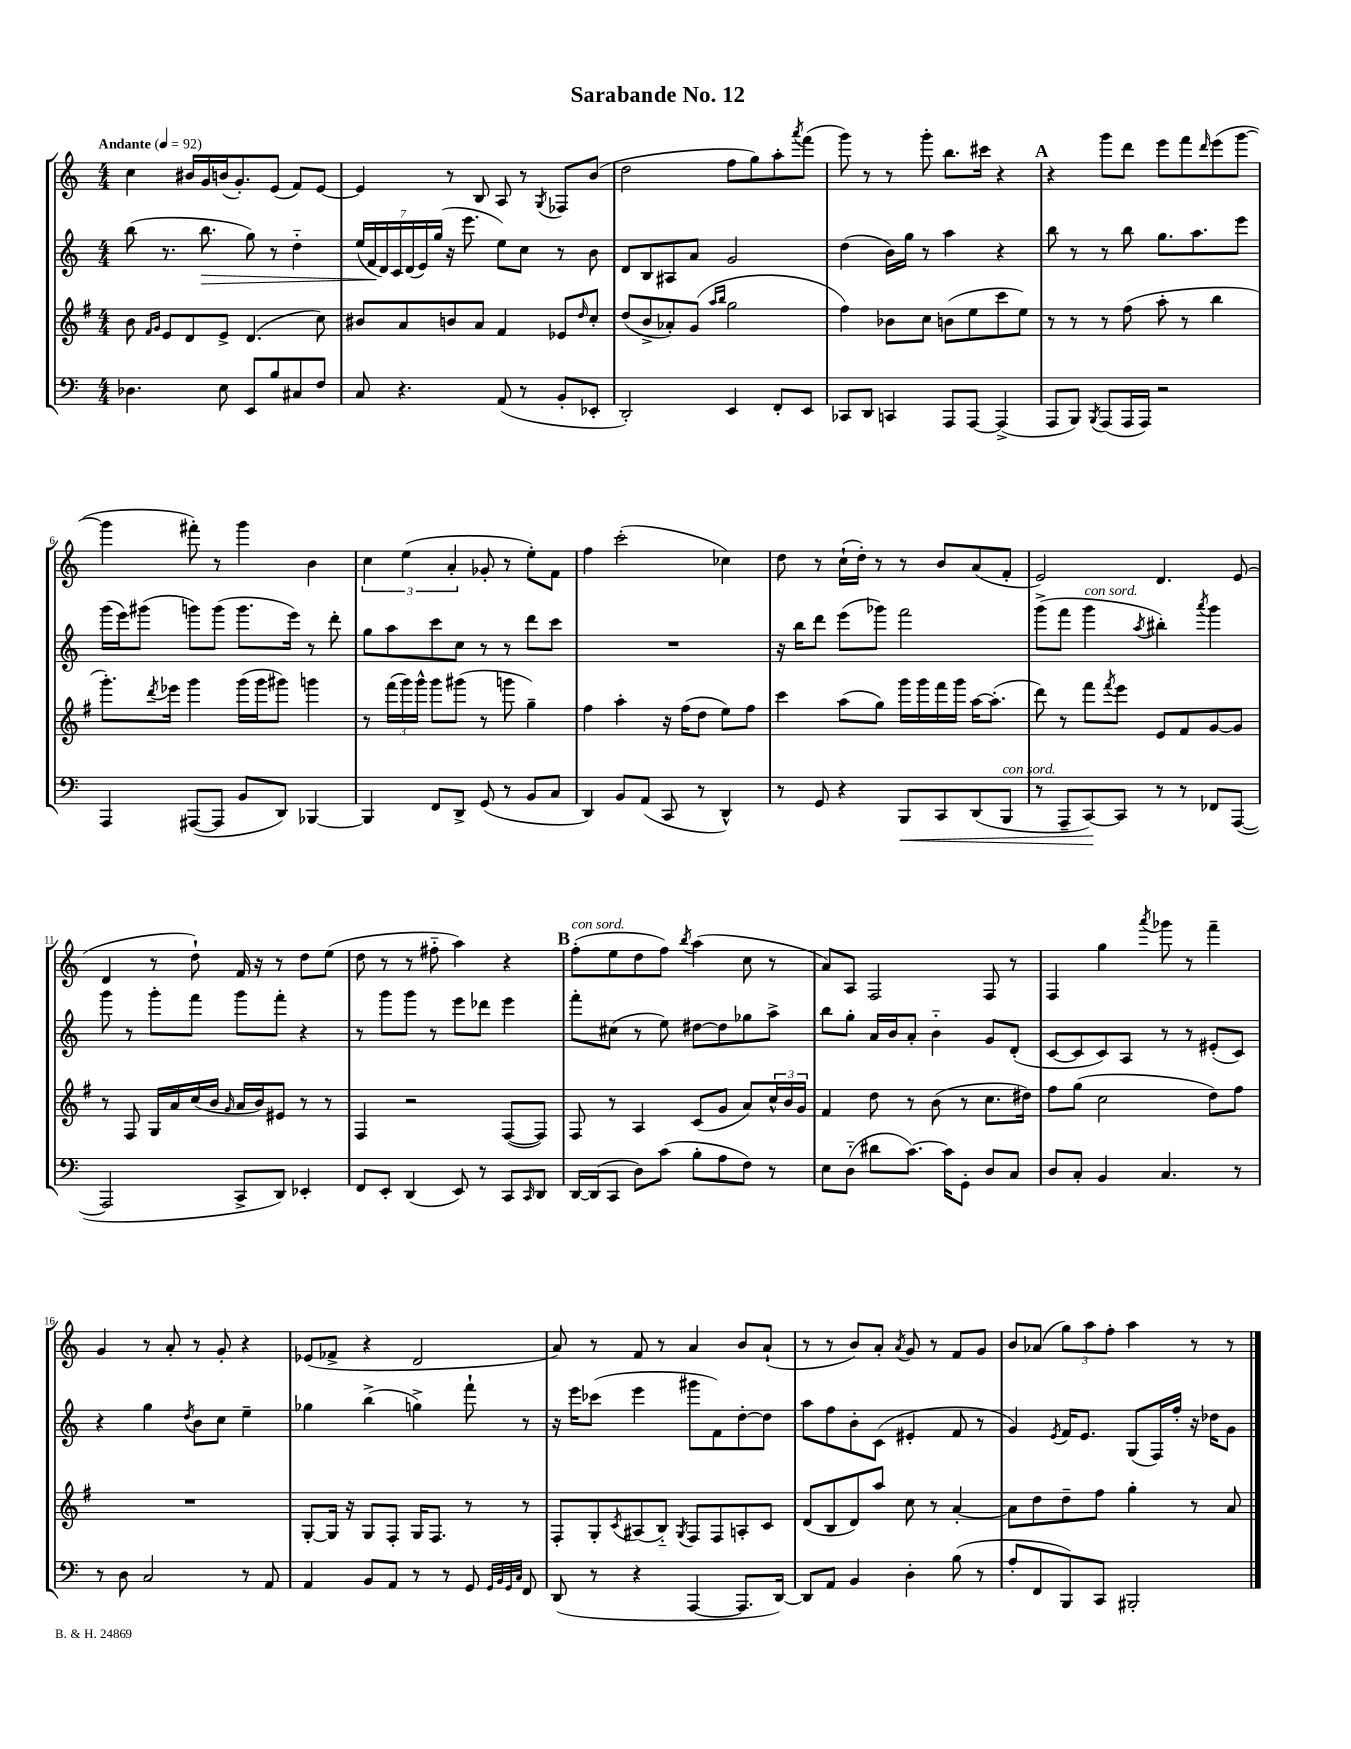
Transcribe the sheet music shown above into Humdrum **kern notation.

**kern	**dynam	**kern	**kern	**dynam	**kern
*part4	*part4	*part3	*part2	*part2	*part1
*staff4	*staff4	*staff3	*staff2	*staff2	*staff1
*clefF4	*	*clefG2	*clefG2	*	*clefG2
*k[]	*	*k[f#]	*k[]	*	*k[]
*M4/4	*	*M4/4	*M4/4	*	*M4/4
*MM92	*	*MM92	*MM92	*	*MM92
=1	=1	=1	=1	=1	=1
!	!	!	!	!	!LO:TX:a:B:t=Andante
4.D-X\	.	8b\	(8bb\	.	4cc\
.	.	16qqf#/LL	.	.	.
.	.	16qqg/JJ	.	.	.
.	.	8e/L	8.r	.	.
.	.	8d/	.	.	16b#X/LL
!	!	!	!	!LO:HP:b	!
.	.	.	8.bb\	>	16g/
8E\	.	8e^/J	.	.	(16bn/J
.	.	.	.	.	8.g'/)
8EE/L	.	(4.d/	8gg\)	.	.
8B/	.	.	8r	.	(8e/J
8C#X/	.	.	4dd\	.	8f/L)
8F/J	.	8cc\)	.	.	[8e/J
=2	=2	=2	=2	=2	=2
8C/	.	8b#X/L	(28ee/LL	.	4e/]
.	.	.	28f/	.	.
.	.	.	28d/)	]	.
.	.	.	28c/	.	.
4.r	.	8a/	.	.	.
.	.	.	(28d/	.	.
.	.	.	28e/)	.	.
.	.	.	(28gg/JJ	.	.
.	.	8bn/	16r	.	8r
.	.	.	8.eee\	.	.
.	.	8a/J	.	.	8B/
(8AA/	.	4f#/	8ee\L)	.	8A/
8r	.	.	8cc\J	.	8r
.	.	.	.	.	8qG/
8BB'/L	.	8e-X/L	8r	.	8F-X/L
.	.	16qqdd/	.	.	.
8EE-X'/J	.	8cc'/J	8b\	.	(8b/J
=3	=3	=3	=3	=3	=3
2DD'/)	.	(8dd/L	8d/L	.	2dd\
.	.	8b^/	8B/	.	.
.	.	8a-X'/)	8A#X/	.	.
.	.	(8g/J	8a/J	.	.
.	.	16qqaa/LL	.	.	.
.	.	16qqbb/JJ	.	.	.
4EE/	.	2gg\	2g/	.	8ff\L
.	.	.	.	.	8gg\)
8FF'/L	.	.	.	.	8aa'\
.	.	.	.	.	8qaaa/
8EE/J	.	.	.	.	(8fff\J
=4	=4	=4	=4	=4	=4
8CC-X/L	.	4ff#\)	(4dd\	.	8ggg\)
8DD/J	.	.	.	.	8r
4CCn/	.	8b-X\L	16b\LL)	.	8r
.	.	.	16gg\JJ	.	.
.	.	8cc\J	8r	.	8ggg'\
8AAA/L	.	(8bn\L	4aa\	.	8.bb\L
[8AAA/J	.	8ee\	.	.	.
.	.	.	.	.	16ccc#X\Jk
(4AAA^/]	.	8ccc\	4r	.	4r
.	.	8ee\J)	.	.	.
!!LO:REH:place=s1:t=A
=5	=5	=5	=5	=5	=5
8AAA/L	.	8r	8bb\	.	4r
8BBB/J)	.	8r	8r	.	.
8qBBB/	.	.	.	.	.
(8AAA/L	.	8r	8r	.	8ggg\L
16AAA/L	.	(8ff#\	8bb\	.	8ddd\J
16AAA/JJ)	.	.	.	.	.
2r	.	8aa'\	8.gg\L	.	8eee\L
.	.	8r	.	.	8fff\
.	.	.	8.aa\	.	.
.	.	.	.	.	16qqddd/
.	.	4bb\	.	.	(8eee\
.	.	.	8eee\J	.	[8ggg\J
!!LO:LB:g=z
=6	=6	=6	=6	=6	=6
4AAA/	.	8.ggg'\L)	(16ggg\LL	.	4ggg\]
.	.	.	16eee\J)	.	.
.	.	.	(8ggg#X\J	.	.
.	.	8qddd/	.	.	.
.	.	16eee-X\Jk	.	.	.
([8AAA#X/L	.	4ggg\	8gggn\L)	.	8fff#X'\)
8AAA#/J]	.	.	(8ggg\J	.	8r
8BB/L	.	(16ggg\LL	8.ggg\L	.	4ggg\
.	.	16ggg\J	.	.	.
8DD/J)	.	8ggg#X\J)	.	.	.
.	.	.	16eee\Jk)	.	.
[4BBB-X/	.	4gggn\	8r	.	4b\
.	.	.	8ddd'\	.	.
=7	=7	=7	=7	=7	=7
4BBB-/]	.	8r	8gg\L	.	6cc\
.	.	(24fff#\LL	8aa\	.	.
.	.	24ggg\)	.	.	(6ee\
.	.	24ggg^^\JJ	.	.	.
8FF/L	.	8ggg\L	8ccc\	.	.
.	.	.	.	.	6a'/
8DD^/J	.	(8ggg#X\J	8cc\J	.	.
(8GG/	.	8r	8r	.	8g-X'/
8r	.	8gggn\	8r	.	8r
8BB/L	.	4gg~\)	8ddd\L	.	8ee'\L)
8C/J	.	.	8ccc\J	.	8f\J
=8	=8	=8	=8	=8	=8
4DD/)	.	4ff#\	1r	.	4ff\
8BB/L	.	4aa'\	.	.	(2ccc'\
(8AA/J	.	.	.	.	.
8CC/	.	16r	.	.	.
.	.	(16ff#\KL	.	.	.
8r	.	8dd\J	.	.	.
4DD^^/)	.	8ee\L)	.	.	4cc-X\)
.	.	8ff#\J	.	.	.
=9	=9	=9	=9	=9	=9
8r	.	4ccc\	16r	.	8dd\
.	.	.	16bb\KL	.	.
8GG/	.	.	8ddd\J	.	8r
4r	.	(8aa\L	(8eee\L	.	(16cc`\LL
.	.	.	.	.	16dd'\JJ)
.	.	8gg\J)	8ggg-X\J)	.	8r
!	!LO:HP:b	!	!	!	!
8BBB/L	<	16ggg\LL	2fff\	.	8r
.	.	16ggg\	.	.	.
8CC/	.	16fff#\	.	.	8b/L
.	.	16ggg\JJ	.	.	.
(8DD/	.	[16aa\KL	.	.	(8a/
.	.	(8.aa'\J]	.	.	.
!LO:TX:a:i:t=con sord.	!	!	!	!	!
8BBB/J	.	.	.	.	8f'/J
=10	=10	=10	=10	=10	=10
8r	.	8ddd\)	(8ggg^\L	.	2e/)
8AAA~/L	.	8r	8fff\J	.	.
!	!	!	!LO:TX:a:i:t=con sord.	!	!
[8CC/)	.	8fff#\L	4ggg\	.	.
.	.	8qfff#/	.	.	.
8CC/J]	[	8eee\J	.	.	.
.	.	.	8qaa/	.	.
8r	.	8e/L	4bb#X'\)	.	4.d/
8r	.	8f#/	.	.	.
.	.	.	8qaaa/	.	.
8FF-X/L	.	[8g/	4ggg\	.	.
([8AAA/J	.	8g/J]	.	.	(8e/
!!LO:LB:g=z
=11	=11	=11	=11	=11	=11
2AAA/]	.	8r	8ggg\	.	4d/
.	.	8F#/	8r	.	.
.	.	16G/LL	8ggg'\L	.	8r
.	.	16a/	.	.	.
.	.	(16cc/	8fff\J	.	8dd`\)
.	.	16b/JJ	.	.	.
.	.	16qqg/	.	.	.
8CC^/L	.	16a/LL	8ggg\L	.	16f/
.	.	16b/J)	.	.	16r
8DD/J)	.	8e#X/J	8fff'\J	.	8r
4EE-X'/	.	8r	4r	.	8dd\L
.	.	8r	.	.	(8ee\J
=12	=12	=12	=12	=12	=12
8FF/L	.	4F#/	8r	.	8dd\
8EE'/J	.	.	8ggg\L	.	8r
(4DD/	.	2r	8ggg\J	.	8r
.	.	.	8r	.	8ff#X\
8EE/)	.	.	8eee\L	.	4aa\)
8r	.	.	8ddd-X\J	.	.
8CC/L	.	([8F#/L	4eee\	.	4r
16qqCC/	.	.	.	.	.
8DD/J	.	8F#/J])	.	.	.
!!LO:REH:place=s1:t=B
=13	=13	=13	=13	=13	=13
!	!	!	!	!	!LO:TX:a:i:t=con sord.
[16DD/LL	.	8F#/	8fff'\L	.	(8ff'\L
(16DD/J]	.	.	.	.	.
8CC/J	.	8r	(8cc#X\J	.	8ee\
8D\L)	.	4A/	8r	.	8dd\
(8c\J	.	.	8ee\)	.	8ff\J)
.	.	.	.	.	8qbb/
8B'\L	.	(8c/L	[8dd#X\L	.	(4aa\
8A\	.	8g/J	8dd#\]	.	.
8F\J)	.	8a/L)	8gg-X\	.	8cc\
8r	.	24cc^^/L	8aa^\J	.	8r
.	.	24b/	.	.	.
.	.	24g/JJ	.	.	.
=14	=14	=14	=14	=14	=14
8E\L	.	4f#/	8bb\L	.	8a/L)
(8D\J	.	.	8gg'\J	.	8A/J
8d#X\L	.	8dd\	16a/LL	.	2F/
.	.	.	16b/J	.	.
[8.c\J)	.	8r	8a'/J	.	.
.	.	(8b\	4b\	.	.
16c\KL]	.	.	.	.	.
8GG'\J	.	8r	.	.	.
8D/L	.	8.cc\L	8g/L	.	8F/
8C/J	.	.	(8d'/J	.	8r
.	.	16dd#X\Jk)	.	.	.
=15	=15	=15	=15	=15	=15
8D/L	.	8ff#\L	[8c/L	.	4F/
8C'/J	.	(8gg\J	8c/]	.	.
4BB/	.	2cc\	8c/)	.	4gg\
.	.	.	8A/J	.	.
.	.	.	.	.	8qaaa/
4.C/	.	.	8r	.	8ggg-X\
.	.	.	8r	.	8r
.	.	8dd\L)	(8e#X'/L	.	4fff~\
8r	.	8ff#\J	8c/J)	.	.
!!LO:LB:g=z
=16	=16	=16	=16	=16	=16
8r	.	1r	4r	.	4g/
8D\	.	.	.	.	.
2C/	.	.	4gg\	.	8r
.	.	.	.	.	8a'/
.	.	.	8qdd/	.	.
.	.	.	8b\L	.	8r
.	.	.	8cc\J	.	8g'/
8r	.	.	4ee~\	.	4r
8AA/	.	.	.	.	.
=17	=17	=17	=17	=17	=17
4AA/	.	[8G'/L	4gg-X\	.	(8e-X/L
.	.	16G/Jk]	.	.	8f-X^/J
.	.	16r	.	.	.
8BB/L	.	8G/L	(4bb^\	.	4r
8AA/J	.	8F#'/J	.	.	.
8r	.	16G/KL	4ggn^\)	.	2d/
.	.	8.F#/J	.	.	.
8r	.	.	.	.	.
8GG/	.	8r	8fff`\	.	.
32qqGG/LLL	.	.	.	.	.
32qqBB/	.	.	.	.	.
32qqGG/	.	.	.	.	.
32qqC/JJJ	.	.	.	.	.
8FF/	.	8r	8r	.	.
=18	=18	=18	=18	=18	=18
(8DD/	.	8F#'/L	16r	.	8a/)
.	.	.	16eee\KL	.	.
8r	.	8G'/	(8ccc-X\J	.	8r
.	.	8qc/	.	.	.
4r	.	(8A#X/	4eee\	.	8f/
.	.	8B/J)	.	.	8r
.	.	8qG/	.	.	.
[4AAA/	.	8F#/L	8ggg#X\L	.	4a/
.	.	8F#/	8f\)	.	.
8.AAA/L]	.	8An'/	[8dd'\	.	8b/L
.	.	8c/J	8dd\J]	.	(8a`/J
[16DD/Jk)	.	.	.	.	.
=19	=19	=19	=19	=19	=19
8DD/L]	.	(8d/L	8aa\L	.	8r
8AA/J	.	8B/	8ff\	.	8r
4BB/	.	8d/)	8b'\	.	8b/L)
.	.	8aa/J	(8c\J	.	8a'/J
.	.	.	.	.	8qa/
4D'\	.	8cc\	4e#X'/	.	8g/
.	.	8r	.	.	8r
(8B\	.	[4a'/	8f/	.	8f/L
8r	.	.	8r	.	8g/J
=20	=20	=20	=20	=20	=20
8A'/L	.	8a\L]	4g/)	.	8b/L
8FF/	.	8dd\	.	.	(8a-X/J
.	.	.	8qe/	.	.
8BBB/)	.	8dd~\	16f/KL	.	12gg\L)
.	.	.	8.e/J	.	.
.	.	.	.	.	12aa\
8CC/J	.	8ff#\J	.	.	.
.	.	.	.	.	12ff'\J
2BBB#X'/	.	4gg'\	(8G/L	.	4aa\
.	.	.	16F/L)	.	.
.	.	.	16ff'/JJ	.	.
.	.	8r	16r	.	8r
.	.	.	16dd-X\KL	.	.
.	.	8a/	8g\J	.	8r
==	==	==	==	==	==
*-	*-	*-	*-	*-	*-
